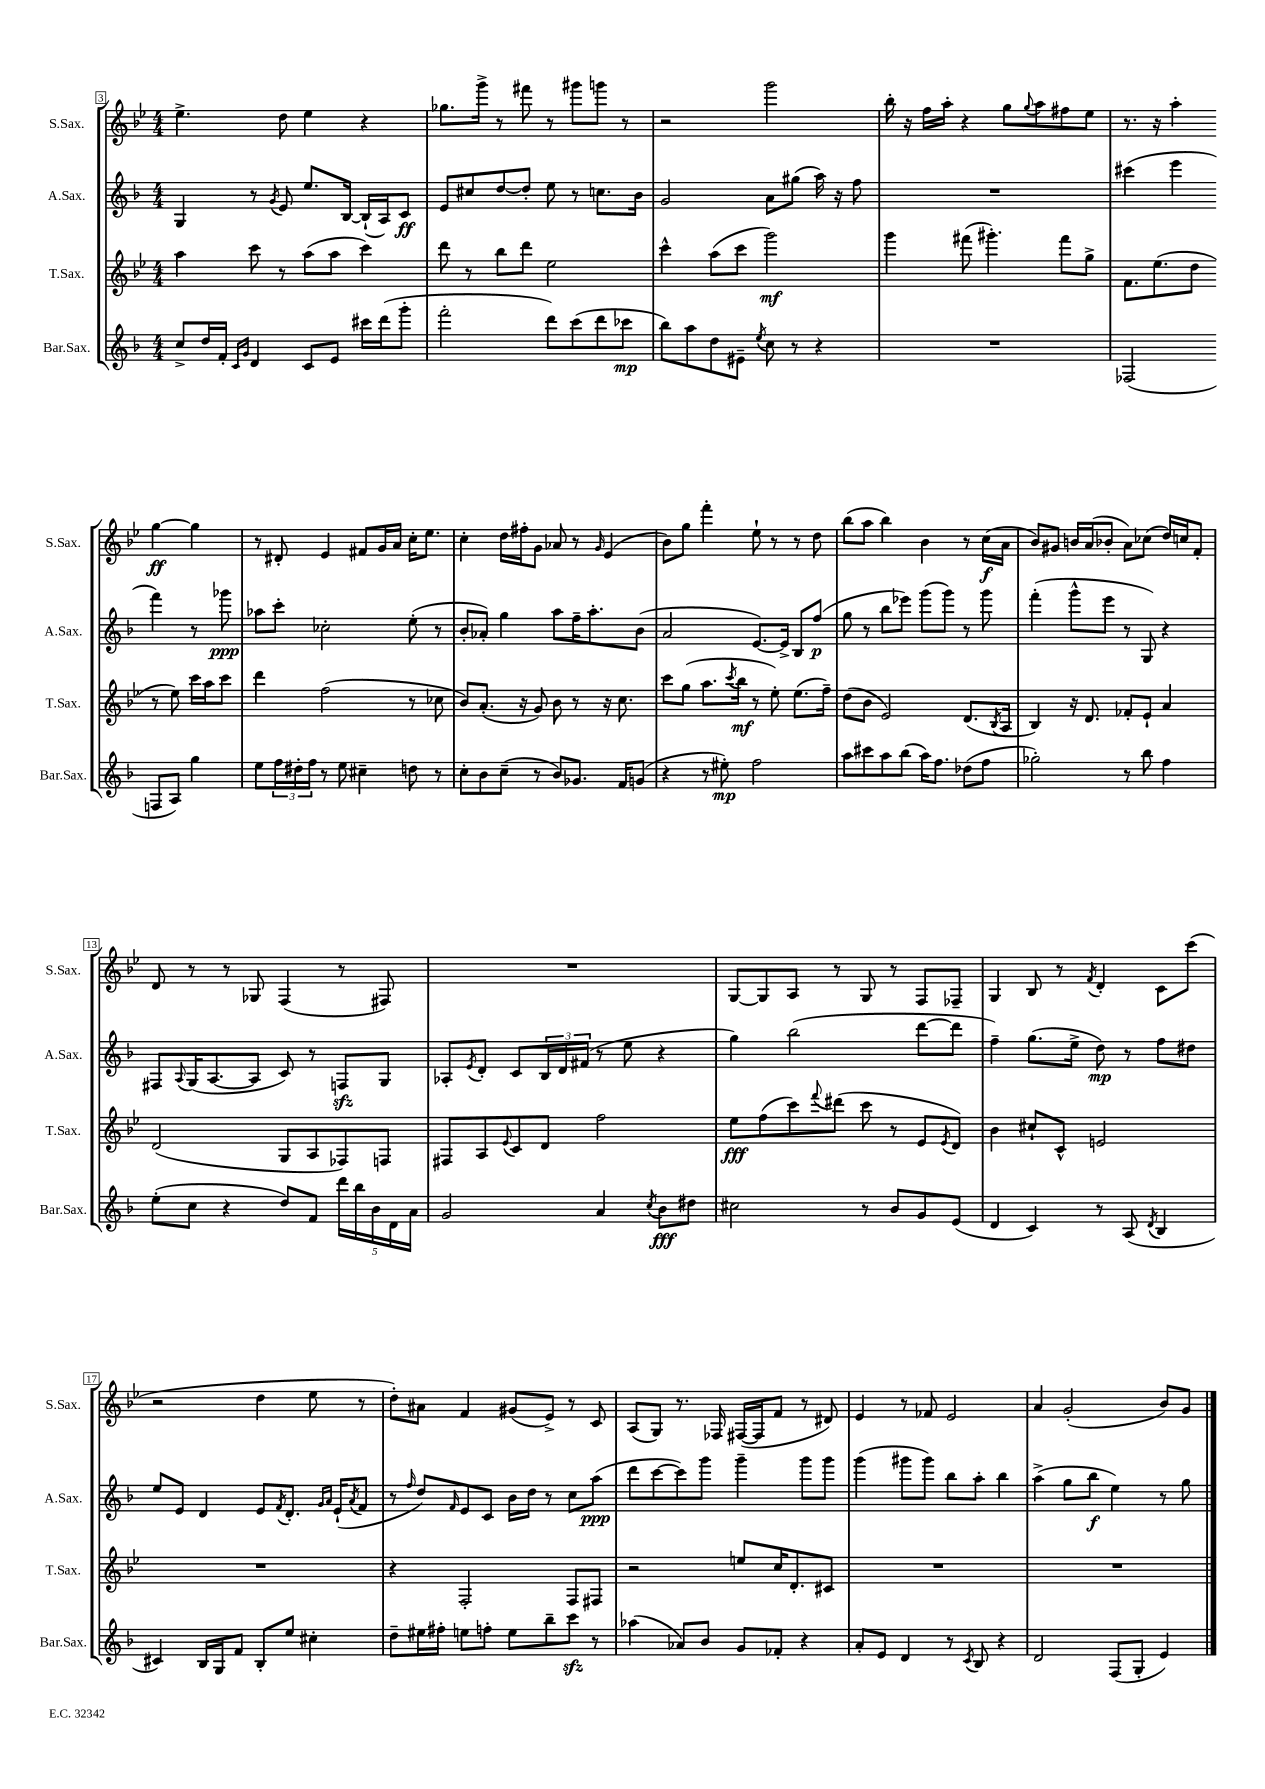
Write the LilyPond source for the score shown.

<<
\new StaffGroup <<
\new Staff = "s0" \with { instrumentName = "S.Sax." shortInstrumentName = "S.Sax." } {
    \clef treble \key bes \major \numericTimeSignature \time 4/4
    ees''4.-> d''8 ees''4 r4 |
    ges''8. g'''16-> r8 fis'''8 r8 gis'''8 g'''8 r8 |
    r2 g'''2 |
    bes''16-. r16 f''16 a''16-. r4 g''8 \appoggiatura { g''8 } a''8 fis''8 ees''8 |
    r8. r16 a''4-. g''4~\ff g''4 |
    r8 dis'8-. ees'4 fis'8 g'16 a'16 c''16-. ees''8. |
    c''4-. d''16 fis''16-. g'8 aes'8 r8 \grace { g'16 } ees'4( |
    bes'8) g''8 f'''4-. ees''8-! r8 r8 d''8 |
    bes''8( a''8 bes''4) bes'4 r8 c''16\f( a'16 |
    bes'8) gis'8 b'16 a'16( bes'8-. a'8) ces''8( d''16) c''16 f'8-. |
    d'8 r8 r8 ges8 f4( r8 fis8) |
    R1 |
    g8~ g8 a8 r8 g8 r8 f8 fes8-- |
    g4 bes8 r8 \acciaccatura { f'8 } d'4-. c'8 c'''8( |
    r2 d''4 ees''8 r8 |
    d''8-.) ais'8 f'4 gis'8( ees'8->) r8 c'8 |
    a8( g8) r8. fes16 fis16~( fis16 f'8 r8 dis'8) |
    ees'4 r8 fes'8 ees'2 |
    a'4 g'2-.( bes'8) g'8 \bar "|." |
}
\new Staff = "s1" \with { instrumentName = "A.Sax." shortInstrumentName = "A.Sax." } {
    \clef treble \key f \major \numericTimeSignature \time 4/4
    g4 r8 \acciaccatura { g'8 } e'8 e''8. bes16~ bes16-!( a16) c'8\ff |
    e'8 cis''8 d''8~ d''8-. e''8 r8 c''8. bes'16 |
    g'2 a'8 gis''8( a''16) r16 f''8 |
    R1 |
    cis'''4( e'''4 f'''4) r8 ges'''8\ppp |
    aes''8 c'''8-. ces''2-. e''8-.( r8 |
    bes'8-. aes'8-.) g''4 a''8 f''16-- a''8.-. bes'8( |
    a'2 e'8.~) e'16-> bes8 f''8\p( |
    g''8 r8 bes''8 ees'''8) g'''8( g'''8) r8 g'''8 |
    f'''4-.( g'''8-^ e'''8 r8 g8) r4 |
    fis8 \appoggiatura { a8 } g16( a8.~ a8 c'8) r8 f8\sfz g8 |
    aes8-. \acciaccatura { e'8 } d'8-. c'8 \tuplet 3/2 { bes16 d'16 fis'16( } r8 e''8 r4 |
    g''4) bes''2( d'''8~ d'''8 |
    f''4--) g''8.( e''16-> d''8\mp) r8 f''8 dis''8 |
    e''8 e'8 d'4 e'8 \acciaccatura { f'8 } d'8.-. \grace { g'16 a'16 } e'16-!( \acciaccatura { a'8 } f'8 |
    r8 \grace { f''16 } d''8) \grace { f'16 } e'8 c'8 bes'16 d''16 r8 c''8 a''8\ppp( |
    d'''8 c'''8~ c'''8) g'''8 g'''4-- g'''8 g'''8 |
    g'''4( gis'''8 gis'''8) bes''8 a''8-. bes''4 |
    a''4->( g''8 bes''8\f e''4) r8 g''8 \bar "|." |
}
\new Staff = "s2" \with { instrumentName = "T.Sax." shortInstrumentName = "T.Sax." } {
    \clef treble \key bes \major \numericTimeSignature \time 4/4
    a''4 c'''8 r8 a''8( a''8 c'''4) |
    d'''8 r8 bes''8 d'''8 ees''2 |
    c'''4-^ a''8( c'''8 g'''2\mf) |
    g'''4 fis'''8( gis'''4.-.) fis'''8 g''8-> |
    f'8. ees''8.( d''8 r8 ees''8) c'''16 a''16 c'''8 |
    d'''4 f''2( r8 ces''8 |
    bes'8) a'8.-.( r16 g'8) bes'8 r8 r16 c''8. |
    c'''8 g''8( a''8. \acciaccatura { c'''8 } bes''16\mf r8 ees''8-.) ees''8.( f''16--) |
    d''8( bes'8 ees'2) d'8.( \acciaccatura { bes8 } a16 |
    bes4) r16 d'8. fes'8-. ees'8-! a'4 |
    d'2( g8 a8 fes8) f8 |
    fis8 a8 \appoggiatura { ees'8 } c'8 d'8 f''2 |
    ees''8\fff f''8( c'''8) \appoggiatura { f'''8 } dis'''8( c'''8 r8 ees'8 \acciaccatura { ees'8 } d'8) |
    bes'4 cis''8-! c'8-^ e'2 |
    R1 |
    r4 f2-. f8 fis8 |
    r2 e''8 c''16 d'8.-. cis'8 |
    R1 |
    R1 \bar "|." |
}
\new Staff = "s3" \with { instrumentName = "Bar.Sax." shortInstrumentName = "Bar.Sax." } {
    \clef treble \key f \major \numericTimeSignature \time 4/4
    c''8-> d''16 f'16-. \grace { c'16 g'16 } d'4 c'8 e'8 cis'''16 d'''16( g'''8-. |
    f'''2-. d'''8) c'''8( d'''8 ces'''8\mp |
    bes''8) a''8 d''8 eis'8-- \acciaccatura { e''8 } c''8 r8 r4 |
    R1 |
    fes2( f8 a8) g''4 |
    e''8 \tuplet 3/2 { f''16 dis''16-. f''16 } r8 e''8 cis''4-- d''8 r8 |
    c''8-. bes'8 c''8--( r8 bes'8) ges'8. f'16 g'8( |
    r4 r8 eis''8-.\mp) f''2 |
    a''8 cis'''8 a''8 bes''8( a''16) f''8. des''8( f''8 |
    ges''2-.) r8 bes''8 f''4 |
    e''8-.( c''8 r4 d''8) f'8 \tuplet 5/4 { d'''16 bes''16 bes'16 d'16 a'16 } |
    g'2 a'4 \acciaccatura { c''8 } bes'8\fff dis''8 |
    cis''2 r8 bes'8 g'8 e'8( |
    d'4 c'4) r8 a8( \acciaccatura { d'8 } bes4 |
    cis'4) bes16 g16 f'8 bes8-. e''8 cis''4-. |
    d''8-- eis''16 fis''16-. e''8 f''8-. e''8 bes''8-- c'''8\sfz r8 |
    aes''4( aes'8) bes'8 g'8 fes'8-. r4 |
    a'8-. e'8 d'4 r8 \acciaccatura { c'8 } bes8 r4 |
    d'2 f8( g8-. e'4) \bar "|." |
}
>>
>>
\layout { \context { \Score currentBarNumber = #3 \override BarNumber.stencil = #(make-stencil-boxer 0.1 0.3 ly:text-interface::print) } }
